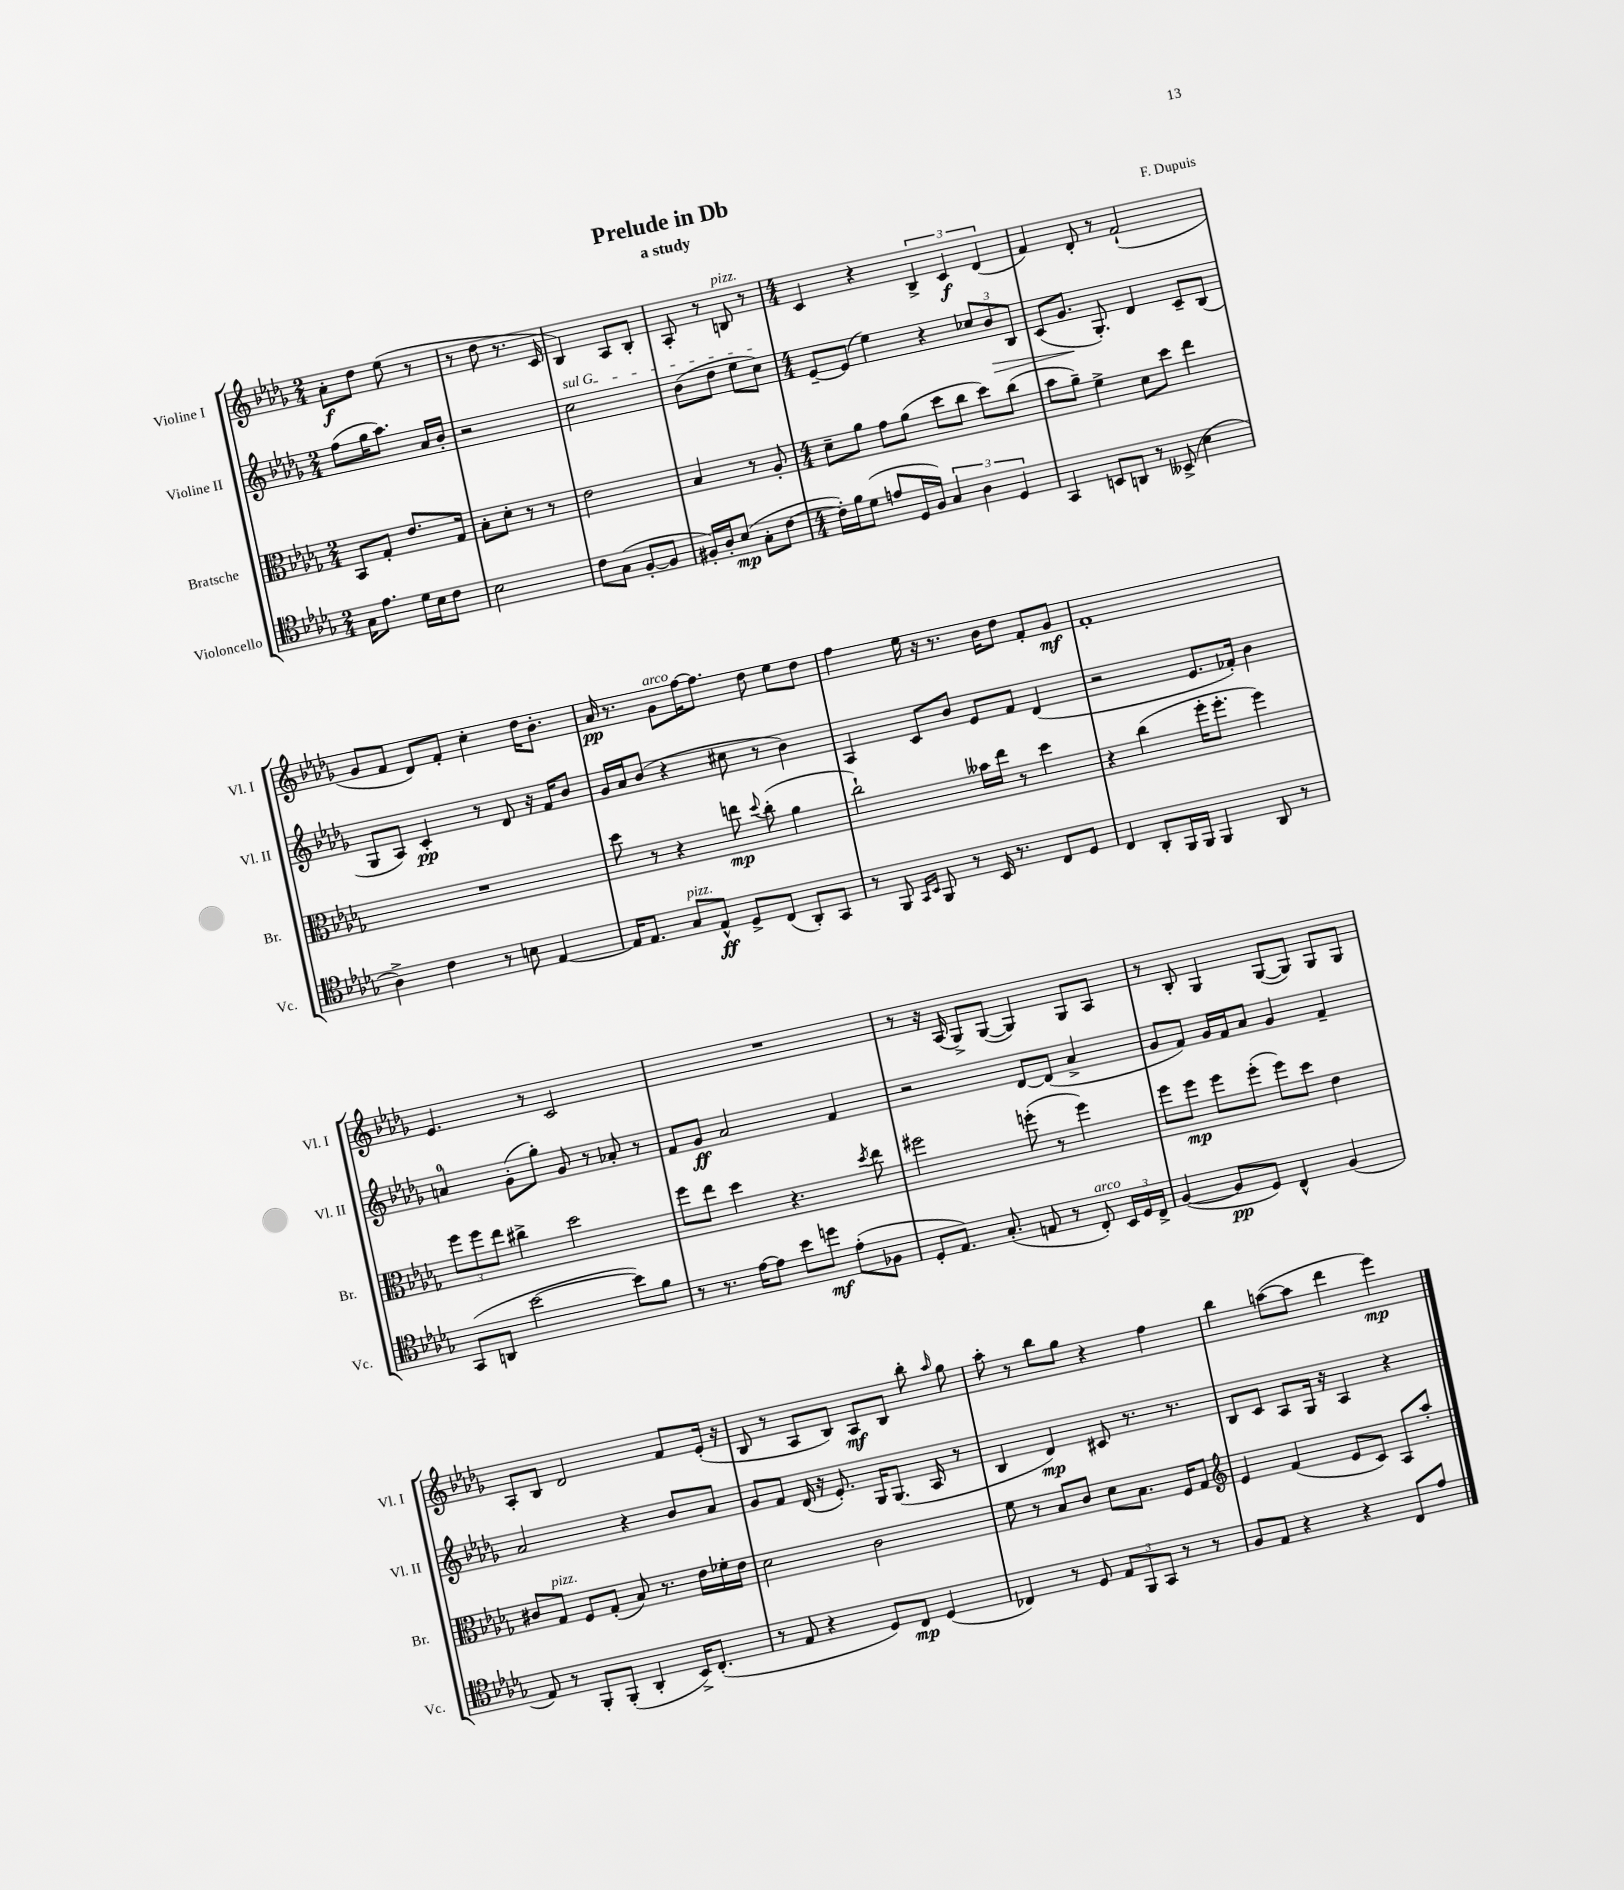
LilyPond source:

\header { title = "Prelude in Db" composer = "F. Dupuis" subtitle = "a study" }
<<
\new StaffGroup <<
\new Staff = "s0" \with { instrumentName = "Violine I" shortInstrumentName = "Vl. I" } {
    \clef treble \key des \major \numericTimeSignature \time 2/4
    \autoBeamOff aes'8[-.\f des''8] ees''8( r8 |
    r8 des''8 r8. c'16 |
    bes4) aes8[ bes8]-. |
    aes8-. r8 b8^\markup { \italic "pizz." } r8 |
    \numericTimeSignature \time 4/4 c'4 r4 \tuplet 3/2 { bes4-> c'4\f des'4( } |
    f'4) des'8-. r8 f'2-!( |
    ges'8[ f'8] des'8[) f'8]-. c''4-. des''16[ bes'8.]-. |
    aes'16\pp r8. ges'8[^\markup { \italic "arco" } f''16~ f''8.] des''8 ees''8[ des''8] |
    f''4 ees''16 r16 r8. bes'16[ des''8] f'8[-. ges'8]\mf |
    f'1-. |
    ees'4. r8 c'2 |
    R1 |
    r8 r16 aes16( ges8[->) ges8]~( ges4) ges8[ aes8] |
    r8 bes8-. ges4 ges8[~( ges8]) ges8[ ges8] |
    aes8[-. bes8] des'2 f'8[ ees'16]-.( r16 |
    bes8 r8 aes8[ bes8]) aes8[\mf bes8] bes''8-. \grace { aes''16 } ges''8 |
    aes''8-. r8 bes''8[ ges''8] r4 f''4 |
    bes''4 a''8[~( a''8] des'''4 ees'''4\mp) \bar "|." |
}
\new Staff = "s1" \with { instrumentName = "Violine II" shortInstrumentName = "Vl. II" } {
    \clef treble \key des \major \numericTimeSignature \time 2/4
    \autoBeamOff f''8[( ges''16 aes''8.]) aes'16[ bes'16]-. |
    r2 |
    \once \override TextSpanner.bound-details.left.text = \markup { \italic "sul G" } c''2\startTextSpan |
    bes'8[( des''8] ees''8[ c''8]\stopTextSpan) |
    \numericTimeSignature \time 4/4 ees'8[~-- ees'8]( ees''4) r4 \tuplet 3/2 { ces''8[ bes'8\> bes8] } |
    c'8[( ges'8.]\! ges8.-.) des'4 c'8[-- bes8]( |
    ges8[ aes8]) c'4-.\pp r8 des'8 r16 f'16[ bes'8] |
    ges'16[ aes'16 bes'8]( r4 cis''8 r8 bes'4) |
    aes4 c'8[ bes'8] ees'8[ f'8] des'4( |
    r2 ees'8.[ fes'16]-.) bes'4 |
    a'4-0 ges'8[-.( ges''8]-.) ges'8 r8 aes'8-. r8 |
    f'8[ ges'8]\ff aes'2 f'4 |
    r2 des'8[~ des'8]( aes'4-> |
    ges'8[ f'8]) ges'16[ f'16 aes'8] ges'4 f'4-- |
    aes'2 r4 bes'8[ aes'8] |
    ges'8[ f'8] des'16( r16 ees'8.-.) ges16[ ges8.]( aes16 r8 |
    bes4 des'4\mp) cis'8 r8. r8. |
    bes8[ c'8] aes8[ ges16] r16 aes4 r4 \bar "|." |
}
\new Staff = "s2" \with { instrumentName = "Bratsche" shortInstrumentName = "Br." } {
    \clef alto \key des \major \numericTimeSignature \time 2/4
    \autoBeamOff bes,8[ ges8]-. ees'8.[ ges16] |
    bes8[-. des'8]-. r8 r8 |
    ees'2 |
    bes4 r8 aes8-. |
    \numericTimeSignature \time 4/4 des'8[-- aes'8] ges'8[ aes'8]( des''8[ c''8] des''8[) c''8]( |
    bes'8[ aes'8]--) f'4-> des'8[ des''8] ees''4 |
    R1 |
    des''8 r8 r4 e''8\mp \appoggiatura { des''8 } c''8-.( aes'4 |
    c''2-!) beses'16[ ees''16] r8 des''4 |
    r4 c''4( f''16[-. f''8.]-. f''4) |
    \tuplet 3/2 { f''8[ f''8 ees''8] } cis''4-> des''2 |
    f''8[ ees''8] des''4 r4. \acciaccatura { des''8 } ees''8 |
    fis''2 f''8-.( r8 f''4) |
    f''8[ f''8]\mp f''8[ f''8]-.( f''8[) des''8] ees'4 |
    cis'8[ ges8]^\markup { \italic "pizz." } f8[ ges8]-.( bes8) r8. ees'16[ fes'16-. ees'16] |
    des'2 c'2 |
    f'8 r8 bes8[ c'8] des'8[ bes8.] f16[ ges8] |
    \clef treble ees'4 f'4( ees'8[ c'8]) aes8[ aes''8]-. \bar "|." |
}
\new Staff = "s3" \with { instrumentName = "Violoncello" shortInstrumentName = "Vc." } {
    \clef tenor \key des \major \numericTimeSignature \time 2/4
    \autoBeamOff ges16[ ees'8.] des'16[ bes16 c'8] |
    bes2 |
    c'8[ ges8]( f8[~-. f8] |
    fis16[-.) aes16-. bes8]\mp( ges8[-. c'8]~ |
    \numericTimeSignature \time 4/4 c'16[-.) f'16 des'8]( e'8[ des16 f16]) \tuplet 3/2 { ges4 aes4 des4 } |
    ges,4 b,8[ a,8] r8 beses,8->( bes4 |
    aes4->) c'4 r8 b8 ees4~ |
    ees16[ ees8.] ges8[^\markup { \italic "pizz." } ees8]-^\ff des8[-> c8]( aes,8[-.) ges,8] |
    r8 f,8 \grace { ges,16[ bes,16] } f,8 r8 bes,16 r8. c8[ des8] |
    c4 aes,8[-. f,16 f,16] f,4 aes,8 r8 |
    ges,8[( a,8] bes'2~ bes'8[) f'8] |
    r8 r8. ees'16[~ ees'8] bes'8[ d''8]\mf ees'8[-.( fes8] |
    des8[-. ees8.]) ges8.-.( e8 r8 c8-.^\markup { \italic "arco" }) \tuplet 3/2 { bes,16[ des16 c16]-> } |
    f4~( f8[\pp des8]) c4-^ f4( |
    ees8) r8 f,8[-. f,8]-.( aes,4-. bes,16[->) c8.]-.( |
    r8 ees8 r4 des8[) c8]\mp des4( |
    ces4) r8 des8 \tuplet 3/2 { ees8[ f,8 ges,8] } r8 r8 |
    f8[ ees8] r4 r4 c8[ ees'8] \bar "|." |
}
>>
>>
\layout { \context { \Score \remove "Bar_number_engraver" } }
